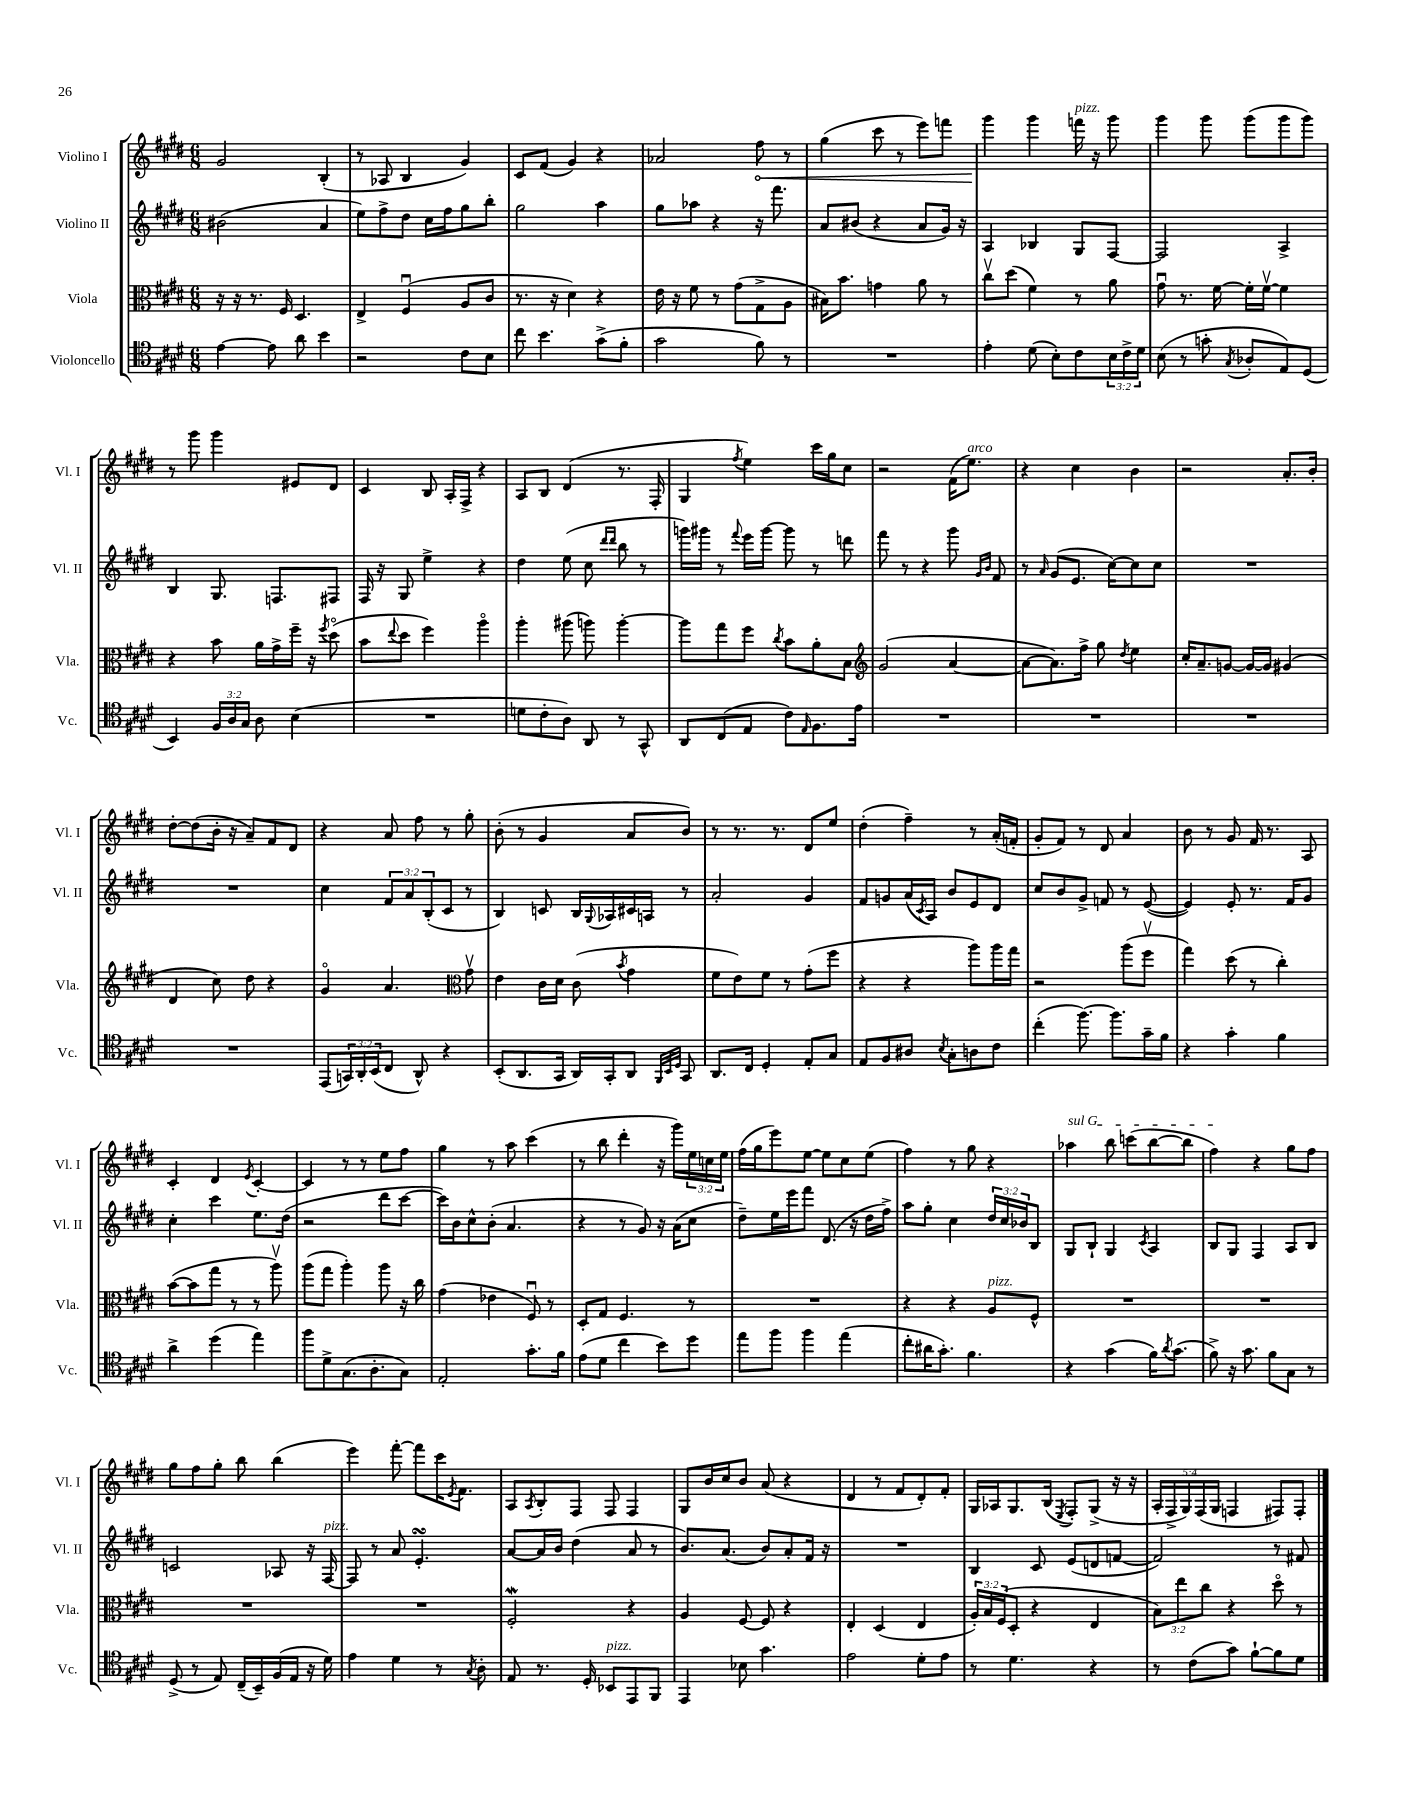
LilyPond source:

<<
\new StaffGroup <<
\new Staff = "s0" \with { instrumentName = "Violino I" shortInstrumentName = "Vl. I" } {
    \clef treble \key e \major \numericTimeSignature \time 6/8 \override Staff.TupletNumber.text = #tuplet-number::calc-fraction-text
    gis'2 b4-.( |
    r8 aes8 b4 gis'4) |
    cis'8 fis'8( gis'4) r4 |
    aes'2 \once \override Hairpin.circled-tip = ##t fis''8\< r8 |
    gis''4( cis'''8 r8 e'''8) f'''8 |
    gis'''4\! gis'''4 f'''16^\markup { \italic "pizz." } r16 gis'''8 |
    gis'''4 gis'''8 gis'''8( gis'''8 gis'''8) |
    r8 gis'''8 gis'''4 eis'8 dis'8 |
    cis'4 b8 a16-. fis16-> r4 |
    a8 b8 dis'4( r8. fis16-. |
    gis4 \acciaccatura { fis''8 } e''4) cis'''16 gis''16 cis''8 |
    r2 fis'16( e''8.^\markup { \italic "arco" }) |
    r4 cis''4 b'4 |
    r2 a'8.-. b'16-. |
    dis''8~-. dis''8( b'16-. r16 a'8--) fis'8 dis'8 |
    r4 a'8 fis''8 r8 gis''8-. |
    b'8-.( r8 gis'4 a'8 b'8) |
    r8 r8. r8. dis'8 e''8 |
    dis''4-.( fis''4--) r8 a'16-.( f'16-. |
    gis'8-. fis'8) r8 dis'8 a'4 |
    b'8 r8 gis'8 fis'16 r8. a8 |
    cis'4-. dis'4 \acciaccatura { e'8 } cis'4~-. |
    cis'4 r8 r8 e''8 fis''8 |
    gis''4 r8 a''8 cis'''4( |
    r8 b''8 dis'''4-. r16 gis'''16) \tuplet 3/2 { e''16 c''16 e''16 } |
    fis''16( gis''16 e'''8) e''8~ e''8 cis''8 e''8( |
    fis''4) r8 gis''8 r4 |
    \once \override TextSpanner.bound-details.left.text = \markup { \italic "sul G" } aes''4\startTextSpan b''8 c'''8( b''8~ b''8 |
    fis''4\stopTextSpan) r4 gis''8 fis''8 |
    gis''8 fis''8 gis''8-. b''8 b''4( |
    e'''4) fis'''8~-. fis'''8 cis'''16 \acciaccatura { e'8 } fis'8. |
    a8 \acciaccatura { a8 } b8-. fis8 fis8 fis4 |
    gis8 b'16 cis''16 b'8 a'8( r4 |
    dis'4 r8 fis'8 dis'8-.) fis'8-. |
    gis16 aes16 gis8. b16( \acciaccatura { e8 } fis8-.) gis8->( r16 r16 |
    \tuplet 5/4 { a16-. fis16-> gis16) fis16( gis16 } f4 fis8) fis8-. \bar "|." |
}
\new Staff = "s1" \with { instrumentName = "Violino II" shortInstrumentName = "Vl. II" } {
    \clef treble \key e \major \numericTimeSignature \time 6/8 \override Staff.TupletNumber.text = #tuplet-number::calc-fraction-text
    bis'2( a'4 |
    e''8) fis''8-> dis''8 cis''16 fis''16 gis''8 b''8-. |
    gis''2 a''4 |
    gis''8 aes''8 r4 r16 fis'''8. |
    a'8 bis'8( r4 a'8 gis'16) r16 |
    a4 bes4 gis8 fis8~ |
    fis2 a4-> |
    b4 gis8. f8. fis8 |
    fis16 r16 gis8 e''4-> r4 |
    dis''4 e''8( cis''8 \grace { dis'''16 dis'''16 } b''8 r8 |
    g'''16) gis'''16 r8 \appoggiatura { fis'''8 } e'''16 gis'''16~ gis'''8 r8 d'''8 |
    fis'''8 r8 r4 gis'''8 \grace { gis'16 b'16 } fis'8 |
    r8 \grace { a'16 } gis'8( e'8. cis''16~) cis''8 cis''8 |
    R2. |
    R2. |
    cis''4 \tuplet 3/2 { fis'8 a'8 b8-.( } cis'8 r8 |
    b4) c'8 b16 \appoggiatura { gis8 } aes16 cis'16 a16 r8 |
    a'2-. gis'4 |
    fis'8 g'8 a'16( \acciaccatura { cis'8 } a16) b'8 e'8 dis'8 |
    cis''8 b'8 gis'8-> f'8 r8 e'8~( |
    e'4) e'8-. r8. fis'16 gis'8 |
    cis''4-. cis'''4 e''8. dis''16( |
    r2 dis'''8 cis'''8~ |
    cis'''16) b'16 cis''8-^ b'8-.( a'4. |
    r4 r8 gis'8) r16 a'16( cis''8 |
    dis''8--) e''16 e'''16 fis'''8 dis'8.( r16 dis''16 fis''16->) |
    a''8 gis''8-. cis''4 \tuplet 3/2 { dis''16 cis''16 bes'16 } b8 |
    gis8 b8-! gis4 \acciaccatura { cis'8 } a4 |
    b8 gis8 fis4 a8 b8 |
    c'2 aes8 r16 fis16~^\markup { \italic "pizz." } |
    fis8 r8 a'8 e'4.-.\turn |
    a'8~ a'16 b'16 dis''4( a'8 r8 |
    b'8.) a'8.( b'8) a'8-. fis'16 r16 |
    R2. |
    b4 cis'8 e'8( d'8 f'8~ |
    f'2) r8 fis'8 \bar "|." |
}
\new Staff = "s2" \with { instrumentName = "Viola" shortInstrumentName = "Vla." } {
    \clef alto \key e \major \numericTimeSignature \time 6/8 \override Staff.TupletNumber.text = #tuplet-number::calc-fraction-text
    r16 r16 r8. fis16 dis4. |
    e4-> fis4\downbow( a8 cis'8 |
    r8. r16 dis'4) r4 |
    e'16 r16 fis'8 r8 gis'8( gis8-> a8 |
    bis16) b'8. g'4 a'8 r8 |
    cis''8\upbow dis''8( fis'4) r8 a'8 |
    gis'8\downbow r8. fis'16~ fis'16-. fis'16~\upbow fis'4 |
    r4 b'8 a'16 gis'16-> fis''16-- r16 \acciaccatura { fis''8 } dis''8\flageolet( |
    b'8 \appoggiatura { e''8 } dis''8 fis''4) a''4\flageolet |
    a''4-. ais''8( a''8) a''4~-. |
    a''8 gis''8 fis''8 \acciaccatura { cis''8 } b'8 a'8-. b8 |
    \clef treble gis'2( a'4~ |
    a'8~ a'8.) fis''16-> gis''8 \acciaccatura { dis''8 } e''4 |
    cis''16-. a'8.-- g'8~ g'16~ g'16 gis'4( |
    dis'4 cis''8) dis''8 r4 |
    gis'4\flageolet a'4. \clef alto gis'8\upbow |
    e'4 cis'16 dis'16 cis'8( \acciaccatura { b'8 } gis'4 |
    fis'8 e'8) fis'8 r8 gis'8-.( fis''8 |
    r4 r4 a''8) a''16 gis''16 |
    r2 a''8( fis''8\upbow |
    gis''4) dis''8( r8 cis''4-.) |
    b'8~( b'8 gis''8 r8 r8 a''8\upbow) |
    a''8( gis''8 a''4-.) a''8 r16 cis''16 |
    gis'4( ees'4 fis8\downbow) r8 |
    dis8-. gis8 fis4. r8 |
    R2. |
    r4 r4 a8^\markup { \italic "pizz." } fis8-^ |
    R2. |
    R2. |
    R2. |
    R2. |
    fis2-.\mordent r4 |
    a4 fis8~ fis8 r4 |
    e4-. dis4( e4 |
    \tuplet 3/2 { a16-.) b16 fis16( } dis8-. r4 e4 |
    \tuplet 3/2 { b8) e''8 cis''8 } r4 dis''8\flageolet r8 \bar "|." |
}
\new Staff = "s3" \with { instrumentName = "Violoncello" shortInstrumentName = "Vc." } {
    \clef tenor \key e \major \numericTimeSignature \time 6/8 \override Staff.TupletNumber.text = #tuplet-number::calc-fraction-text
    e'4~ e'8 a'8 b'4 |
    r2 cis'8 b8 |
    cis''8 b'4. gis'8->( fis'8-. |
    gis'2 fis'8) r8 |
    R2. |
    e'4-. dis'8( b8-.) cis'8 \tuplet 3/2 { b16 cis'16-> dis'16 } |
    b8( r8 g'8-. \acciaccatura { gis8 } aes8-. e8) dis8( |
    b,4) \tuplet 3/2 { fis16 a16 gis16 } a8 b4( |
    R2. |
    d'8 cis'8-. a8) a,8 r8 gis,8-^ |
    a,8 cis8( e8 cis'8) \grace { e16 } fis8. e'16 |
    R2. |
    R2. |
    R2. |
    R2. |
    e,8( \tuplet 3/2 { g,16) a,16-. b,16( } cis8 a,8-^) r4 |
    b,8-.( a,8. gis,16 a,16) gis,16-. a,8 \grace { fis,32 b,32 dis32 } gis,8 |
    a,8. cis16 dis4-. e8-. gis8 |
    e8 fis8 ais8 \acciaccatura { b8 } gis8-. a8 cis'8 |
    cis''4-.( fis''8.~) fis''8. gis'16-- fis'16 |
    r4 gis'4-. fis'4 |
    a'4-> dis''4( e''4) |
    fis''8 dis'8-> gis8.( a8.-. gis8) |
    e2-. gis'8.-. fis'16 |
    e'8( dis'8 cis''4 b'8) dis''8 |
    e''8 fis''8 fis''4 e''4( |
    cis''8-. ais'16 gis'8.-.) fis'4. |
    r4 gis'4( fis'16) \acciaccatura { a'8 } gis'8.( |
    fis'8->) r16 gis'8. fis'8 gis8 r8 |
    dis8->( r8 e8) cis16--( b,16--) fis16( e16 r16 dis'16) |
    e'4 dis'4 r8 \acciaccatura { gis8 } a8-. |
    e8 r8. dis16-. bes,8^\markup { \italic "pizz." } e,8 fis,8 |
    e,4 bes8 gis'4. |
    e'2 dis'8-. e'8 |
    r8 dis'4. r4 |
    r8 cis'8( gis'8) fis'8~-! fis'8 dis'8 \bar "|." |
}
>>
>>
\layout { \context { \Score \remove "Bar_number_engraver" } }
